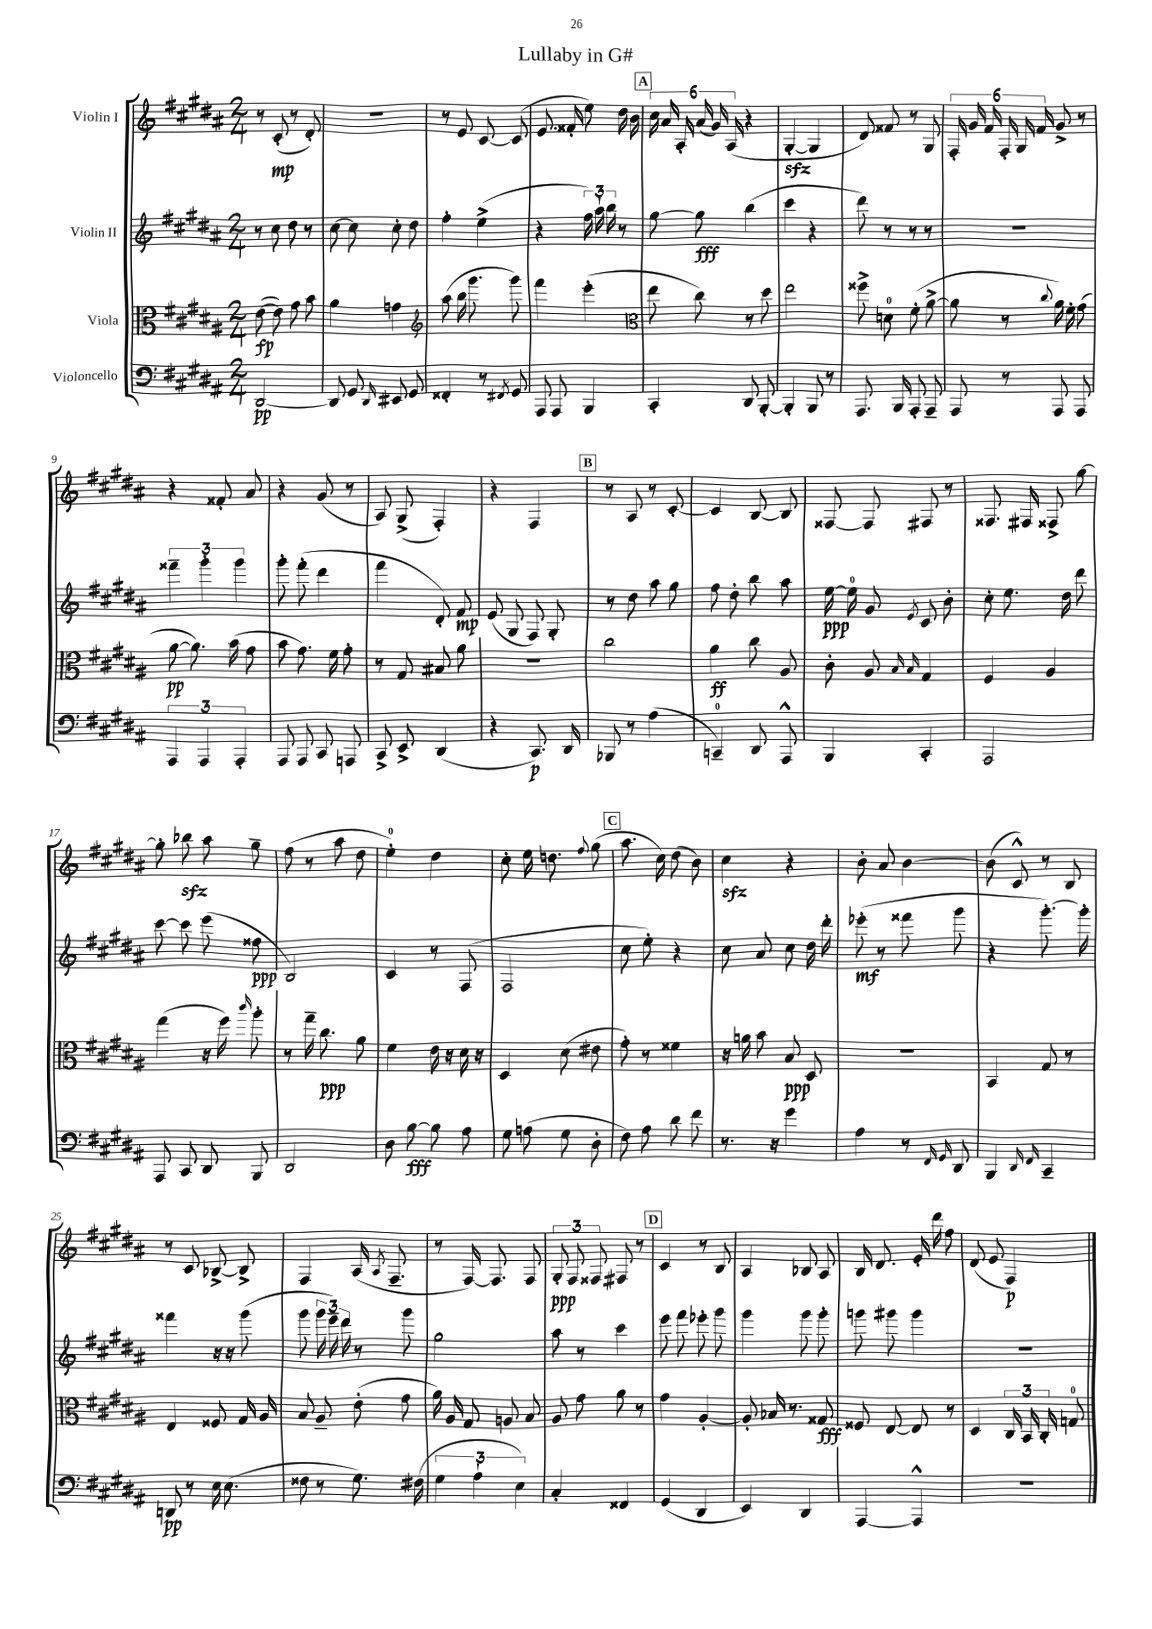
\header { title = "Lullaby in G#" }
<<
\new StaffGroup <<
\new Staff = "s0" \with { instrumentName = "Violin I" } {
    \clef treble \key b \major \numericTimeSignature \time 2/4
    \autoBeamOff r8 cis'8-.\mp( r8 dis'8-.) |
    R2 |
    r8 e'8 cis'8~ cis'8( |
    e'8. fisis'16-. e''8) dis''16 b'16 |
    \mark \markup { \box "A" } \tuplet 6/4 { cis''16 ais'16 ais16-. ais'16( gis'16) ais16( } r4 |
    gis4~-.\sfz gis4 |
    dis'8) fisis'8 r8 gis8 |
    \tuplet 6/4 { fis16-. gis'16 fis'16 fis16-. gis16 fis'16 } gis'8-> r8 |
    r4 fisis'8-. ais'8 |
    r4 gis'8( r8 |
    ais8) gis8->( fis4-.) |
    r4 fis4 |
    \mark \markup { \box "B" } r8 ais8 r8 cis'8~-. |
    cis'4 b8~ b8 |
    fisis8~ fisis8 fis8 r8 |
    fisis8. fis16 fisis8-> gis''8~ |
    gis''8-. bes''8\sfz ais''8 gis''8-- |
    fis''8( r8 ais''8 dis''8 |
    e''4-0-.) dis''4 |
    cis''8-. e''16 d''8. \appoggiatura { fis''8 } gis''8( |
    \mark \markup { \box "C" } ais''8. cis''16) dis''8( b'8) |
    cis''4\sfz r4 |
    b'8-. ais'8 b'4~ |
    b'8( cis'8-^) r8 b8 |
    r8 cis'8 bes8~-> bes8-> |
    fis4 ais16( \acciaccatura { ais8 } fis8.-- |
    r8 fis16~) fis8. fis8 |
    \tuplet 3/2 { gis8-.\ppp fis8 fisis8 } fis8 r8 |
    \mark \markup { \box "D" } cis'4 r8 b8 |
    ais4 bes8 ais8 |
    b16 dis'8. e'16-. dis'''16 fis''8 |
    dis'8( e'8 fis4\p) \bar "|." |
}
\new Staff = "s1" \with { instrumentName = "Violin II" } {
    \clef treble \key b \major \numericTimeSignature \time 2/4
    \autoBeamOff r8 cis''8 dis''8 r8 |
    cis''8~ cis''8 cis''8-. dis''8 |
    fis''4-. e''4->( |
    r4 \tuplet 3/2 { fis''16) ais''16-! b''16 } r8 |
    \mark \markup { \box "A" } gis''8~ gis''8\fff b''4( |
    cis'''4 r4 |
    dis'''8) r8 r8 r8 |
    R2 |
    \tuplet 3/2 { fisis'''4-- gis'''4-. gis'''4 } |
    gis'''8-. fis'''8-.( dis'''4 |
    fis'''4 dis'8-.) fis'8\mp |
    e'8( gis8 fis8) gis8-. |
    \mark \markup { \box "B" } r8 dis''8 ais''8 gis''8 |
    fis''8 dis''8-. b''8 ais''8 |
    e''16~\ppp e''16-0 gis'8 \acciaccatura { e'8 } cis'8 b'8-. |
    cis''8-. e''8. dis''16 dis'''8 |
    cis'''8~ cis'''8 e'''8( fisis''8\ppp |
    b2) |
    cis'4 r8 fis8( |
    fis2 |
    \mark \markup { \box "C" } cis''8 e''8-.) r4 |
    cis''8 ais'8 cis''8 dis''16 dis'''16-. |
    ees'''8-.\mf( r8 fisis'''8 gis'''8 |
    r4 gis'''8.~-.) gis'''16-. |
    fisis'''4 r16 r16 gis'''8( |
    gis'''8 \tuplet 3/2 { gis'''16 e'''16--) dis'''16 } r8 gis'''8 |
    gis''2 |
    ais''8 r8 cis'''4 |
    \mark \markup { \box "D" } e'''8 fis'''8 ees'''8-. gis'''8 |
    gis'''4 gis'''8 gis'''8-. |
    g'''8 gis'''8 gis'''4 |
    R2 \bar "|." |
}
\new Staff = "s2" \with { instrumentName = "Viola" } {
    \clef alto \key b \major \numericTimeSignature \time 2/4
    \autoBeamOff e'8~\fp( e'8) gis'8 b'8 |
    ais'4 g'4 |
    \clef treble ais''8( b''16 gis'''8. gis'''8) |
    fis'''4 e'''4-.( |
    \mark \markup { \box "A" } \clef alto e''8 cis''8) r8 dis''8 |
    e''2 |
    fisis''8-> d'8-0 fis'8-.( ais'8~-> |
    ais'8 r8 \appoggiatura { cis''8 } ais'16) fis'16-. gis'8( |
    ais'8~\pp ais'8.) b'16( gis'8 |
    b'8 gis'8.) fis'16 gis'8-. |
    r8 gis8 bis8 ais'8 |
    R2 |
    \mark \markup { \box "B" } cis''2 |
    ais'4\ff cis''8 ais8 |
    cis'8-. ais8 \grace { b16 b16 } gis4 |
    fis4 ais4 |
    gis''4( r16 fis''16) \grace { cis'''16 } ais''8-. |
    r8 gis''16-- cis''8.\ppp ais'8 |
    fis'4 e'16 r16 dis'16 r16 |
    dis4 dis'8( eis'8 |
    \mark \markup { \box "C" } gis'8-.) r8 fisis'4 |
    r16 a'16 b'8 b8\ppp dis8 |
    R2 |
    b,4 gis8 r8 |
    e4 fisis8 gis16 ais16 |
    b8 ais8-- e'8-.( gis'8 |
    ais'16) ais16 gis8 a8 b8 |
    ais8 gis'8 ais'8 r8 |
    \mark \markup { \box "D" } gis'4 ais4~-. |
    ais8-. bes16 r8. gisis8\fff |
    fisis8 e8~ e8 r8 |
    dis4 \tuplet 3/2 { cis16 b,16 cis16-. } g8-0 \bar "|." |
}
\new Staff = "s3" \with { instrumentName = "Violoncello" } {
    \clef bass \key b \major \numericTimeSignature \time 2/4
    \autoBeamOff dis,2~\pp |
    dis,8 gis,8 \grace { dis,16 } eis,8 gis,8 |
    fisis,4-. r8 \acciaccatura { fis,8 } gis,8 |
    ais,,8 ais,,8 b,,4 |
    \mark \markup { \box "A" } cis,4-. dis,8 b,,8~-. |
    b,,4-. b,,8 r8 |
    ais,,8. b,,16 ais,,8-. ais,,8-- |
    ais,,8 r8 ais,,8 ais,,8 |
    \tuplet 3/2 { ais,,4 ais,,4 ais,,4-. } |
    ais,,8 ais,,8 cis,8 a,,8 |
    cis,8-> e,8-> dis,4( |
    r4 cis,8.\p) dis,16 |
    \mark \markup { \box "B" } bes,,8 r8 ais4( |
    c,4-0--) dis,8 ais,,8-^ |
    b,,4 cis,4-. |
    ais,,2 |
    ais,,8 cis,8 dis,8 b,,8 |
    dis,2 |
    dis8 b8~\fff b8 ais8 |
    gis8 a8( gis8 dis8-. |
    \mark \markup { \box "C" } fis8) ais8 dis'8 fis'8 |
    r8. r16 gis'4 |
    ais4 r8 \grace { fis,16 gis,16 } dis,8 |
    b,,4 \grace { dis,16 fis,16 } cis,4-- |
    d,8\pp r8 e16 e8.( |
    fisis8 r8 gis8.) fis16( |
    \tuplet 3/2 { gis4 ais4-! e4) } |
    cis4-. fisis,4 |
    \mark \markup { \box "D" } gis,4( dis,4 |
    e,4) dis,4 |
    ais,,4~ ais,,4-^ |
    R2 \bar "|." |
}
>>
>>
